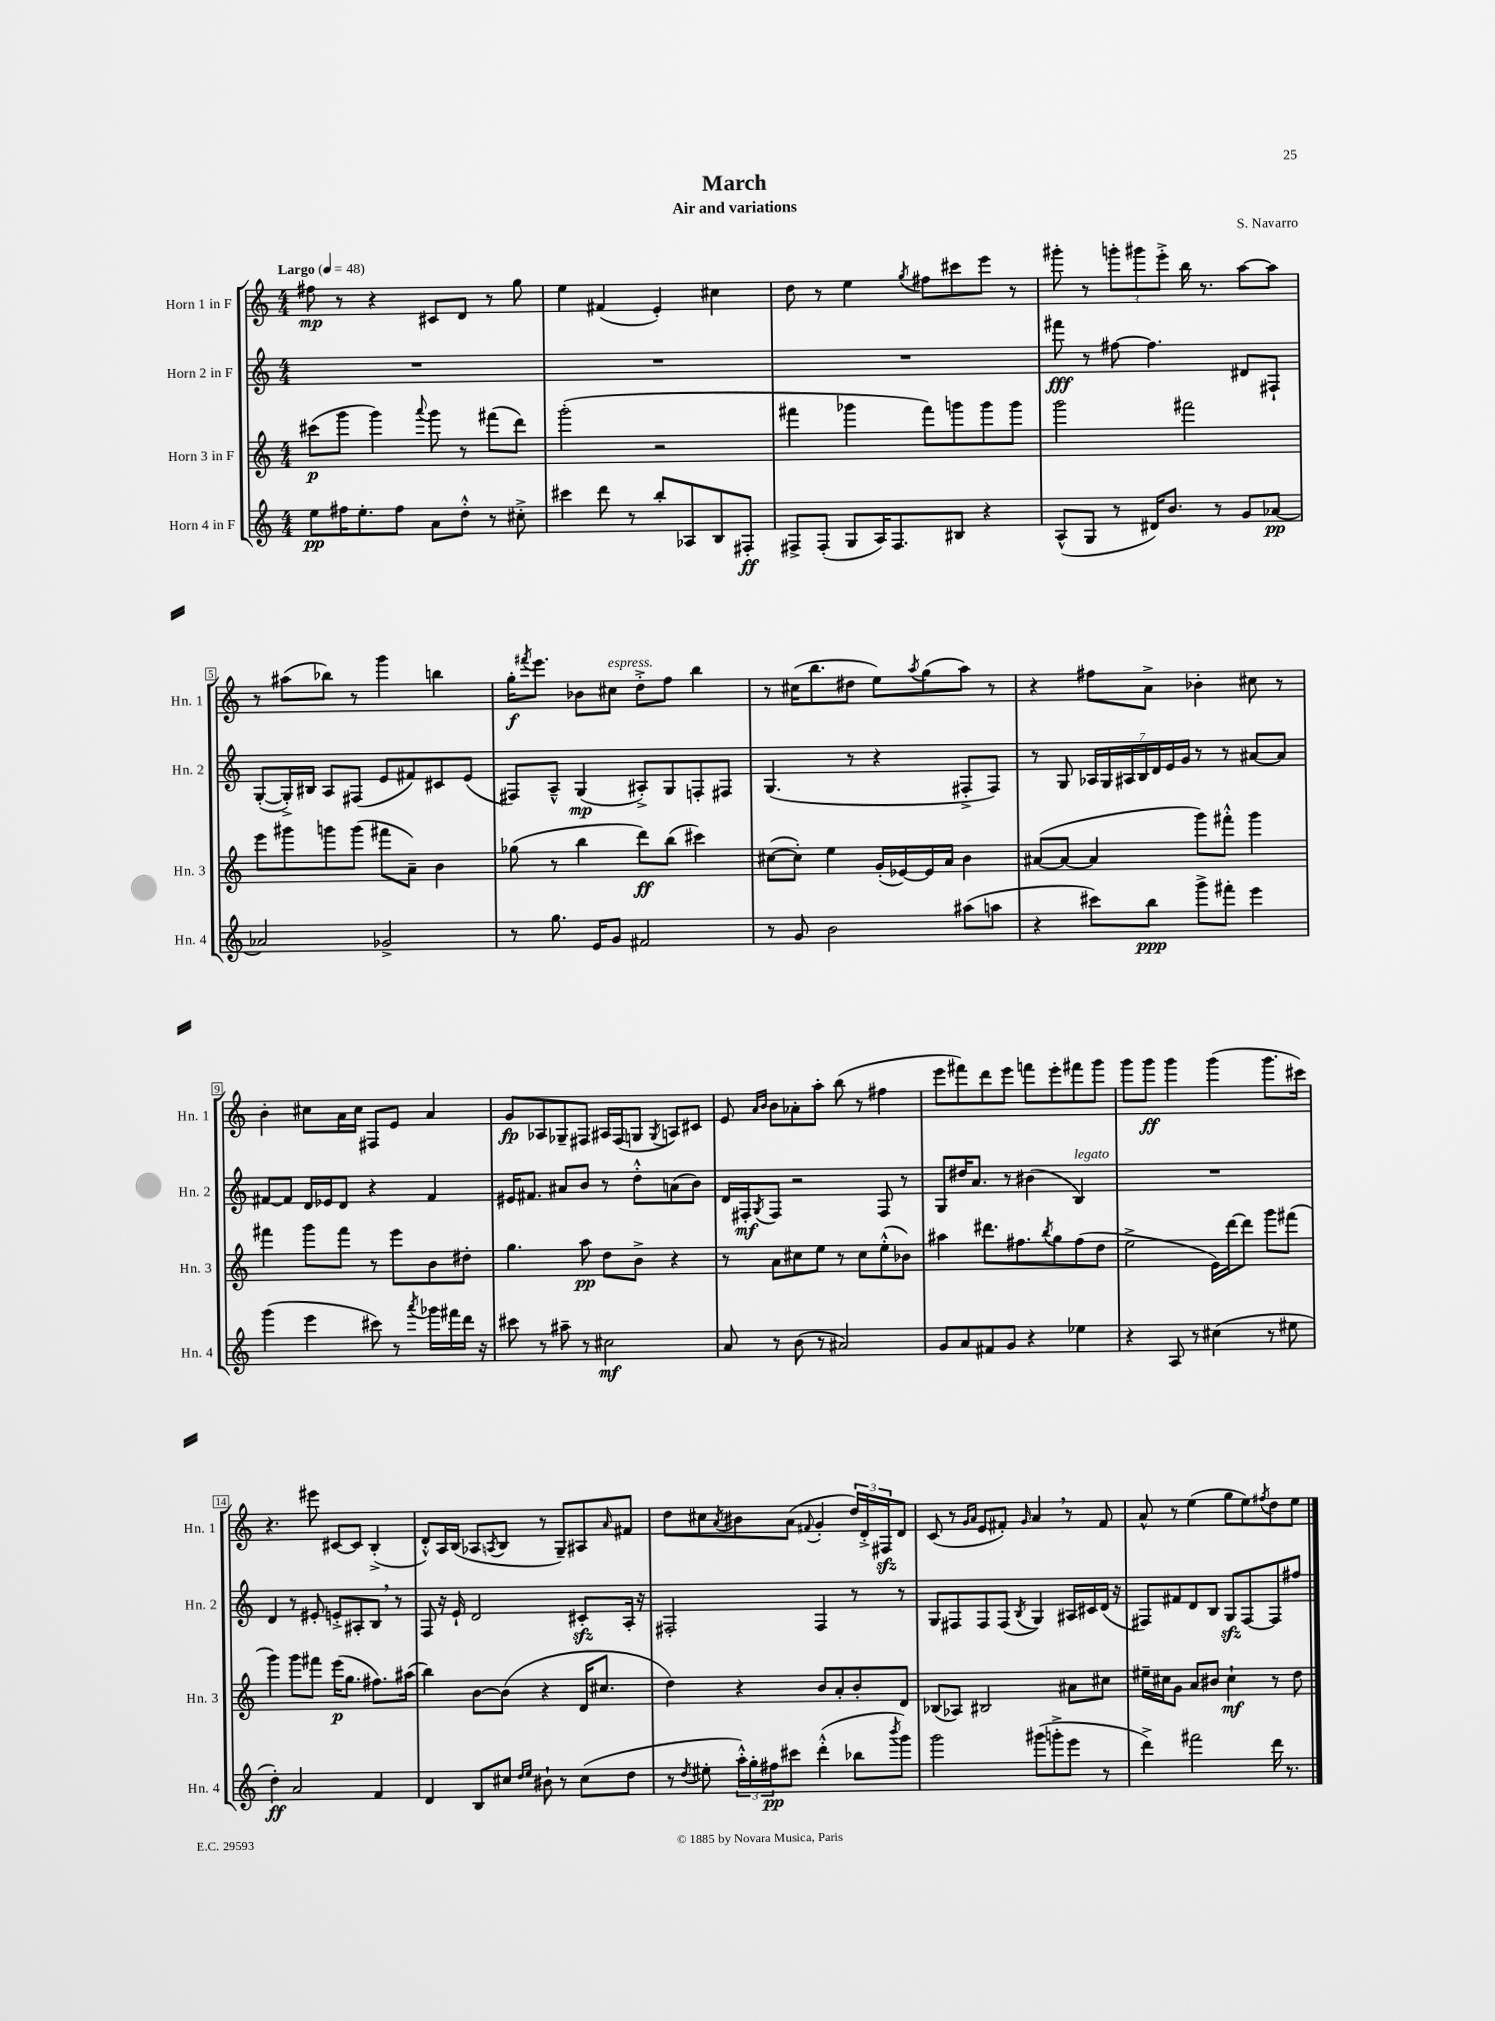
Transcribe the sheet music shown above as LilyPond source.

\header { title = "March" composer = "S. Navarro" subtitle = "Air and variations" }
<<
\new StaffGroup <<
\new Staff = "s0" \with { instrumentName = "Horn 1 in F" shortInstrumentName = "Hn. 1" } {
    \clef treble \key c \major \numericTimeSignature \time 4/4 \tempo "Largo" 4 = 48
    fis''8\mp r8 r4 cis'8 d'8 r8 g''8 |
    e''4 fis'4( e'4-.) cis''4 |
    d''8 r8 e''4 \acciaccatura { g''8 } fis''8 cis'''8 e'''8 r8 |
    gis'''8-. r8 \tuplet 3/2 { g'''8-. gis'''8 e'''8-.-> } b''16 r8. a''8~ a''8 |
    r8 ais''8( bes''8) r8 g'''4 b''4 |
    g''16-.\f \acciaccatura { fis'''8 } e'''8. bes'8 cis''8^\markup { \italic "espress." } d''8-.-> f''8 b''4 |
    r8 cis''16( b''8. dis''8 e''8) \acciaccatura { a''8 } g''8( a''8) r8 |
    r4 fis''8 a'8-> bes'4-. cis''8 r8 |
    b'4-. cis''8 a'16 cis''16 fis8 e'8 a'4 |
    g'8\fp aes8 ges8-- fis8 ais16 fis16( g8 \acciaccatura { g8 } a8) cis'8 |
    e'8 \grace { a'16 b'16 } b'8 aes'8-. a''8-. b''8( r8 fis''4 |
    e'''8 fis'''8) d'''8 e'''8 f'''8 e'''8-. fis'''8 g'''8 |
    g'''8 g'''8\ff g'''4 g'''4( g'''8. cis'''16) |
    r4. eis'''8 cis'8~ cis'8 b4-.->( |
    d'8-.-^) a16 b16( aes8 \acciaccatura { a8 } b8 r8 g8--) ais8 \grace { a'16 } fis'8 |
    d''8 cis''8 \acciaccatura { a'8 } bis'8 a'8( \appoggiatura { fis'8 } g'4-. \tuplet 3/2 { d''16) d'16-.-> fis16\sfz } d'8 |
    c'8( r8 \grace { g'16 a'16 } e'8 fis'8-.) \grace { g'16 } a'4 \breathe r8 fis'8 |
    a'8-^ r8 e''4( g''8 e''8) \acciaccatura { fis''8 } d''8 e''8 \bar "|." |
}
\new Staff = "s1" \with { instrumentName = "Horn 2 in F" shortInstrumentName = "Hn. 2" } {
    \clef treble \key c \major \numericTimeSignature \time 4/4
    R1 |
    R1 |
    R1 |
    fis'''8\fff r8 fis''8~ fis''4. dis'8 fis8-! |
    g8~-.( g16-.->) bis16 a8 fis8( e'8 fis'8) cis'8 e'8( |
    fis8) a8---^ g4\mp( ais8-.->) g8 f8-. fis8 |
    g4.( r8 r4 fis8-.-> fis8) |
    r8 g8 \tuplet 7/4 { aes16 g16 ais16 b16 d'16 e'16 g'16 } r8 r8 ais'8~ ais'8 |
    fis'8~ fis'8 d'16 ees'16 d'8 r4 fis'4 |
    eis'16 fis'8. ais'8 b'8 r8 d''8-.-^ a'8( b'8) |
    d'16 fis16-.\mf \acciaccatura { g8 } fis8 r2 fis8 r8 |
    g8 dis''16 a'8. r8 bis'4( b4^\markup { \italic "legato" }) |
    R1 |
    d'4 r8 eis'8-. e'8-.-> ais8-. b8 \breathe r8 |
    f8 r16 e'16-! d'2 cis'8-.\sfz a16-. r16 |
    fis2-. fis4 r8 r8 |
    g8 fis8 fis8 fis8( \acciaccatura { b8 } g4) ais16 cis'16 d'16( r16 |
    fis8) fis'8 d'8 b8 g8\sfz fis8~ fis8 fis''8 \bar "|." |
}
\new Staff = "s2" \with { instrumentName = "Horn 3 in F" shortInstrumentName = "Hn. 3" } {
    \clef treble \key c \major \numericTimeSignature \time 4/4
    cis'''8\p( g'''8 g'''4) \appoggiatura { a'''8 } g'''8 r8 fis'''8( d'''8) |
    g'''2-.( r2 |
    fis'''4 ges'''4 fis'''8) g'''8 g'''8 g'''8 |
    g'''2 fis'''2 |
    e'''8 gis'''8 g'''8 g'''8( fis'''8 a'8--) b'4 |
    ges''8( r8 b''4 d'''8\ff) b''8( cis'''4) |
    cis''8~( cis''8-.) e''4 g'16-.( ees'16~) ees'16 a'16 b'4 |
    ais'8~( ais'8~ ais'4 g'''8) fis'''8-.-^ g'''4 |
    fis'''4 g'''8 fis'''8 r8 e'''8 b'8 dis''8-. |
    g''4. a''8\pp d''8 b'8-> r4 |
    r8 a'8 cis''8 e''8 r8 cis''8 e''8-.-^( bes'8) |
    ais''4 dis'''8. fis''8. \acciaccatura { b''8 } g''8 fis''8( d''8 |
    e''2-> e'16) d'''16~ d'''8 g'''8 fis'''8( |
    g'''4) g'''8 fis'''8 e'''16\p( g''8. fis''8.) ais''16( |
    b''4) b'8~ b'8( r4 d'16 cis''8. |
    d''4) r4 b'8 a'8-. b'8-. d'8 |
    bes8( aes8) bis2 ais'8 cis''8 |
    eis''16-- cis''16 g'8 a'8 bis'8 cis''4-!\mf r8 d''8 \bar "|." |
}
\new Staff = "s3" \with { instrumentName = "Horn 4 in F" shortInstrumentName = "Hn. 4" } {
    \clef treble \key c \major \numericTimeSignature \time 4/4
    e''8\pp fis''16 e''8.-. fis''8 a'8 d''8-.-^ r8 cis''8-.-> |
    cis'''4 d'''8 r8 b''8-. aes8 b8 fis8-.\ff |
    fis8-> fis8-.( g8 a16) fis8. bis8 r4 |
    a8-^( g8 r8 dis'16) b'8. r8 g'8 aes'8~\pp |
    aes'2 ges'2-> |
    r8 g''8. e'16 g'8 fis'2 |
    r8 g'8 b'2 ais''8( a''8 |
    r4 cis'''8) b''8\ppp g'''8-> fis'''8-. e'''4 |
    g'''4( e'''4 cis'''8) r8 \acciaccatura { a'''8 } ges'''16 fis'''16 d'''16 r16 |
    cis'''8 r8 ais''8-- r8 cis''2\mf |
    a'8 r8 b'8( r8 ais'2) |
    g'8 a'8 fis'8 g'8 r4 ees''4 |
    r4 a8 r8 cis''4( r8 eis''8 |
    d''4-.\ff) a'2 f'4 |
    d'4 b8 cis''8 \grace { d''16 e''16 } bis'8-! r8 cis''8( d''8 |
    r8 \acciaccatura { d''8 } eis''8-. \tuplet 3/2 { a''16-.-^) g''16-. fis''16\pp } cis'''8 d'''4-.-^( bes''8 \acciaccatura { b'''8 } g'''8) |
    g'''2 gis'''8( g'''8-.-> e'''8 r8 |
    d'''4->) fis'''2 d'''16 r8. \bar "|." |
}
>>
>>
\layout { \context { \Score \override BarNumber.stencil = #(make-stencil-boxer 0.1 0.3 ly:text-interface::print) } }
